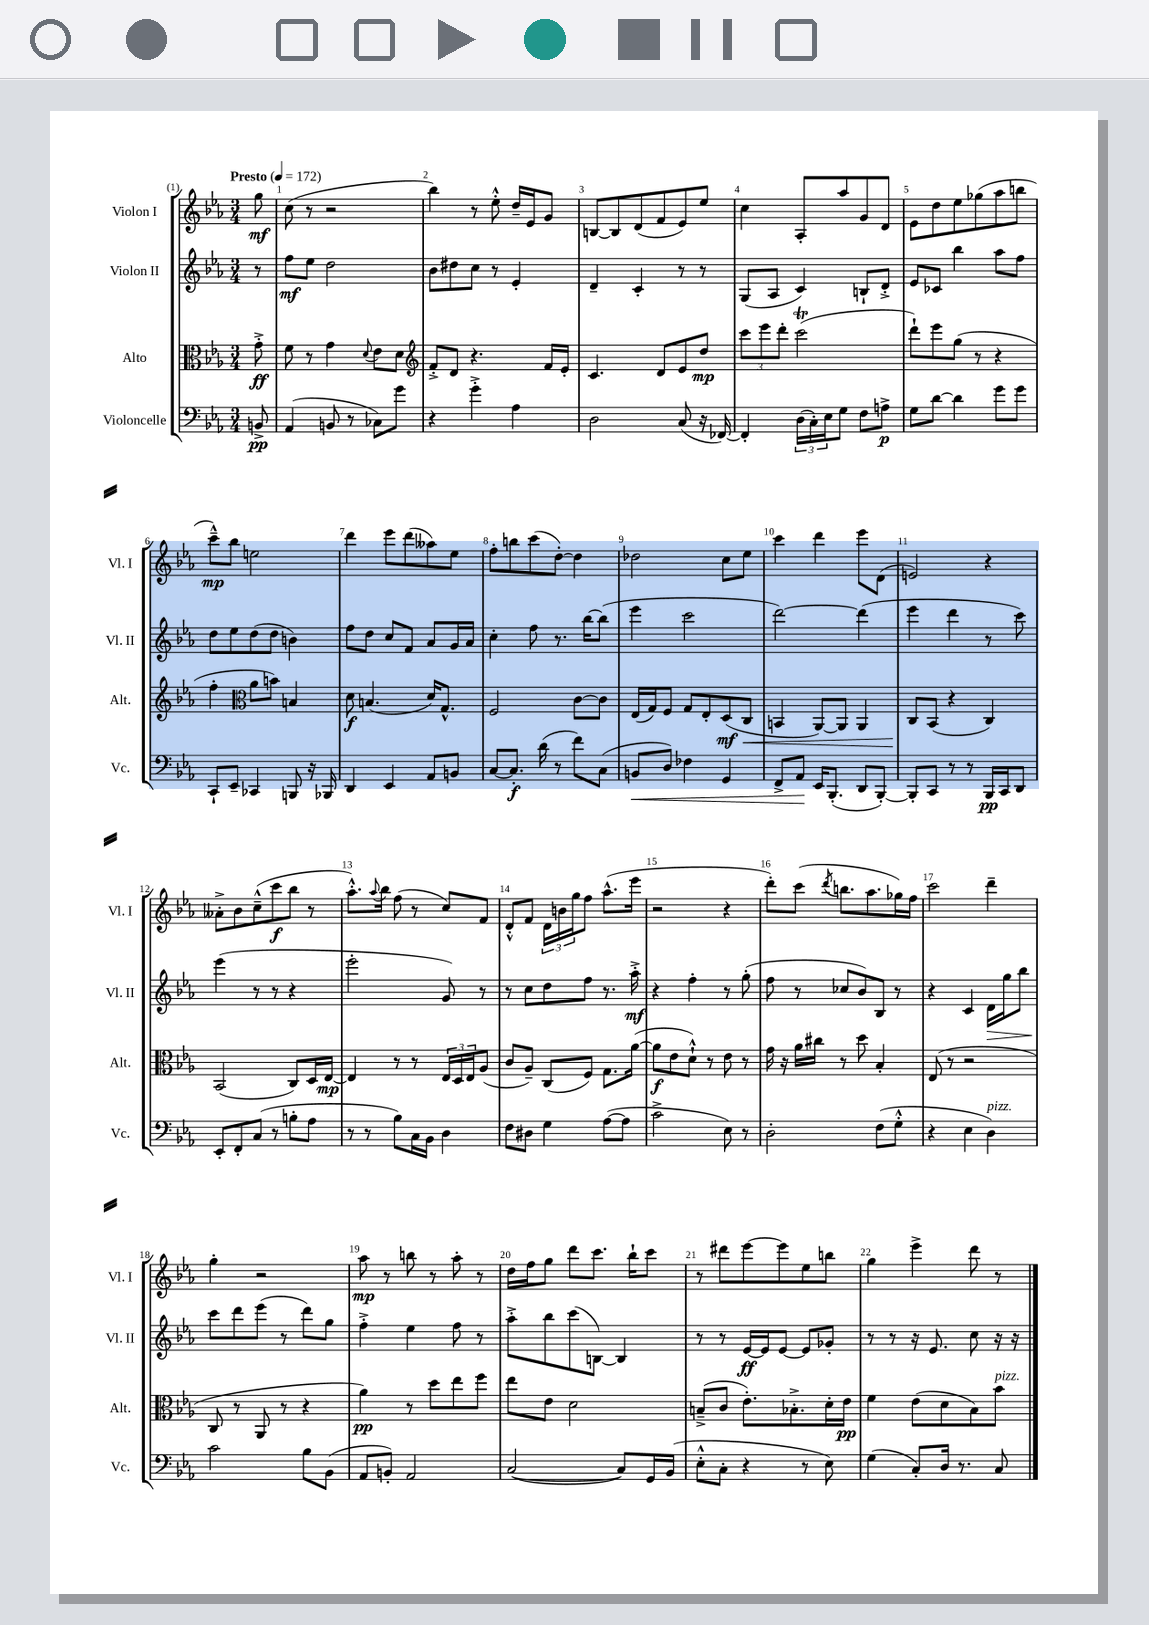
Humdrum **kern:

**kern	**kern	**kern	**kern
*staff4	*staff3	*staff2	*staff1
*clefF4	*clefC3	*clefG2	*clefG2
*k[b-e-a-]	*k[b-e-a-]	*k[b-e-a-]	*k[b-e-a-]
*M3/4	*M3/4	*M3/4	*M3/4
*MM172	*MM172	*MM172	*MM172
8BB^	8g'^	8r	8gg
=	=	=	=
(4AA-	8f	8ff	(8cc
.	8r	8ee-	8r
8BB	4g	2dd	2r
8r	.	.	.
.	8qqd	.	.
8C-)	8e-	.	.
8g	8d	.	.
=	=	=	=
*	*clefG2	*	*
4r	8f'^	8b-	4bb-)
.	8d	8dd#	.
4g'^	4.r	8cc	8r
.	.	8r	8ee-'^^
4A-	.	4e-'	16dd~
.	.	.	16e-
.	16f	.	8g
.	16e-'	.	.
=	=	=	=
2D	4.c	4d~	[8B
.	.	.	8B]
.	.	4c'	(8d
.	8d	.	8f
(8C	8e-	8r	8e-)
16r	8dd	8r	8ee-
[16FF-)	.	.	.
=	=	=	=
4FF-']	12ccc	(8G	4cc
.	12eee-	.	.
.	.	8A-	.
.	12ddd'	.	.
(24D	(2ccc	4c)	8A-'
24C')	.	.	.
24E-	.	.	.
8G	.	.	8aa-
8F	.	8B`	8g
8A^	.	8d'^	8d
=	=	=	=
8G	8ddd`)	8e-	8e-
[8d	8eee-	8c-	8dd
4d]	(8gg	4bb-	8ee-
.	8r	.	(8gg-
8g	4r	8aa-	8aa-
8g	.	8ff	8bb
=	=	=	=
8CC`	4ff'	8dd	8ccc~^^)
8EE-~	.	8ee-	8bb-
*	*clefC3	*	*
4CC-	8a-	(8dd	2ee
.	8b)	8dd	.
8BBB	4B	4b)	.
16r	.	.	.
16BBB-	.	.	.
=	=	=	=
4DD	8d	8ff	4ddd
.	(4.B	8dd	.
4EE-	.	8cc	8eee-
.	.	8f	(8ddd
8AA-	16d)	8a-	8aa--)
.	8.G^^	.	.
8BB	.	16g	8ee-
.	.	16a-	.
=	=	=	=
[8C	2F	4cc'	8ff'
8.C']	.	.	8bb
.	.	8ff	(8ccc
(16d	.	.	.
8r	.	8.r	[8dd')
8f)	[8c	.	4dd]
.	.	[16bb-	.
(8C	8c]	(8bb-]	.
=	=	=	=
8BB	(16E-	4eee-	2dd-
.	16G)	.	.
8D)	8F	.	.
4F-	8G	2ccc	.
.	8E-'	.	.
4GG	(8D	.	8cc
.	8C	.	8ee-
=	=	=	=
8FF^	4BB	[2ddd)	4ccc
8AA-	.	.	.
16EE-	[8AA-)	.	4ddd
(8.BBB-'	.	.	.
.	8AA-]	.	.
8DD	4AA-	(4ddd]	8eee-
[8BBB-')	.	.	(8d
=	=	=	=
8BBB-']	8C	4eee-	2e)
8CC	(8BB-	.	.
8r	4r	4ddd	.
8r	.	.	.
16BBB-	4C)	8r	4r
16CC	.	.	.
8DD	.	8ccc)	.
=	=	=	=
8EE-'	(2BB-	(4eee-	8a--'^
8FF'	.	.	8b-
(8C	.	8r	(8cc~^^
8r	.	8r	8ccc
8B'	8C)	4r	8bb-
8A-	16D	.	8r
.	[16E-	.	.
=	=	=	=
8r	4E-]	2eee-'	8.aa-'^^)
8r	.	.	.
.	.	.	8qqaa-
.	.	.	16bb-
8B-)	8r	.	(8ff
16C	8r	.	8r
16BB-	.	.	.
4D	24E-	8g)	8cc)
.	24D	.	.
.	24E-	.	.
.	(8A-	8r	8f
=	=	=	=
8F	8c	8r	8d'^^
8D#	8A-~)	8cc	8f
4G	(8C	8dd	24d
.	.	.	24b
.	.	.	24gg
.	8F)	8ff	8ff
([8A-	8.G	8.r	(8.aa-^^
8A-]	.	.	.
.	([16a-	16aa-'^	16eee-
=	=	=	=
2c^	8a-]	4r	2r
.	8e-	.	.
.	8d`^^)	4ff'	.
.	8r	.	.
8E-)	8e-	8r	4r
8r	8r	(8gg'	.
=	=	=	=
2D'	16g	8ff	8ddd')
.	16r	.	.
.	16a-	8r	(8ccc
.	16cc#	.	.
.	.	.	8qddd
.	8r	8cc-	8.bb
.	8dd	8b-)	.
.	.	.	8.aa-
(8F	4B-'	8B-	.
8G'^^	.	8r	16gg-)
.	.	.	16ff
=	=	=	=
4r	(8E-	4r	2ccc
.	8r	.	.
4E-	2r	4c	.
4D)	.	16d	4ddd~
.	.	16gg	.
.	.	8bb-	.
=	=	=	=
2c	8C	8ccc	4gg'
.	8r	8ddd	.
.	8AA-	(8eee-	2r
.	8r	8r	.
8B-	4r	8ddd)	.
(8BB-	.	8gg	.
=	=	=	=
8AA-	4a-)	4ff'^	8aa-
8BB')	.	.	8r
2AA-	8r	4ee-	8bb
.	8dd	.	8r
.	8ee-	8ff	8aa-'
.	8ff	8r	8r
=	=	=	=
([2C	8ee-	8aa-'^	16dd
.	.	.	16ff
.	8e-	8bb-	8gg
.	2d	(8ccc	8ddd
.	.	[8B)	8.ccc
8C])	.	4B]	.
.	.	.	16bb-`
16GG	.	.	8ccc
(16BB-	.	.	.
=	=	=	=
8E-'^^	(8B~^	8r	8r
8C'	8c	8r	8ddd#
4r	8.e-')	[16e-	[8eee-
.	.	16e-]	.
.	.	[8e-	8eee-]
.	8.B-'^	.	.
8r	.	8e-]	8ee-
8E-)	16d'	8g-'	8bb
.	16e-	.	.
=	=	=	=
(4G	4f	8r	4gg
.	.	8r	.
8C')	(8e-	16r	4eee-^
.	.	8.e-	.
16D	8d	.	.
8.r	.	.	.
.	8B-)	8cc	8ddd
8C	8b-	16r	8r
.	.	16r	.
==	==	==	==
*-	*-	*-	*-
